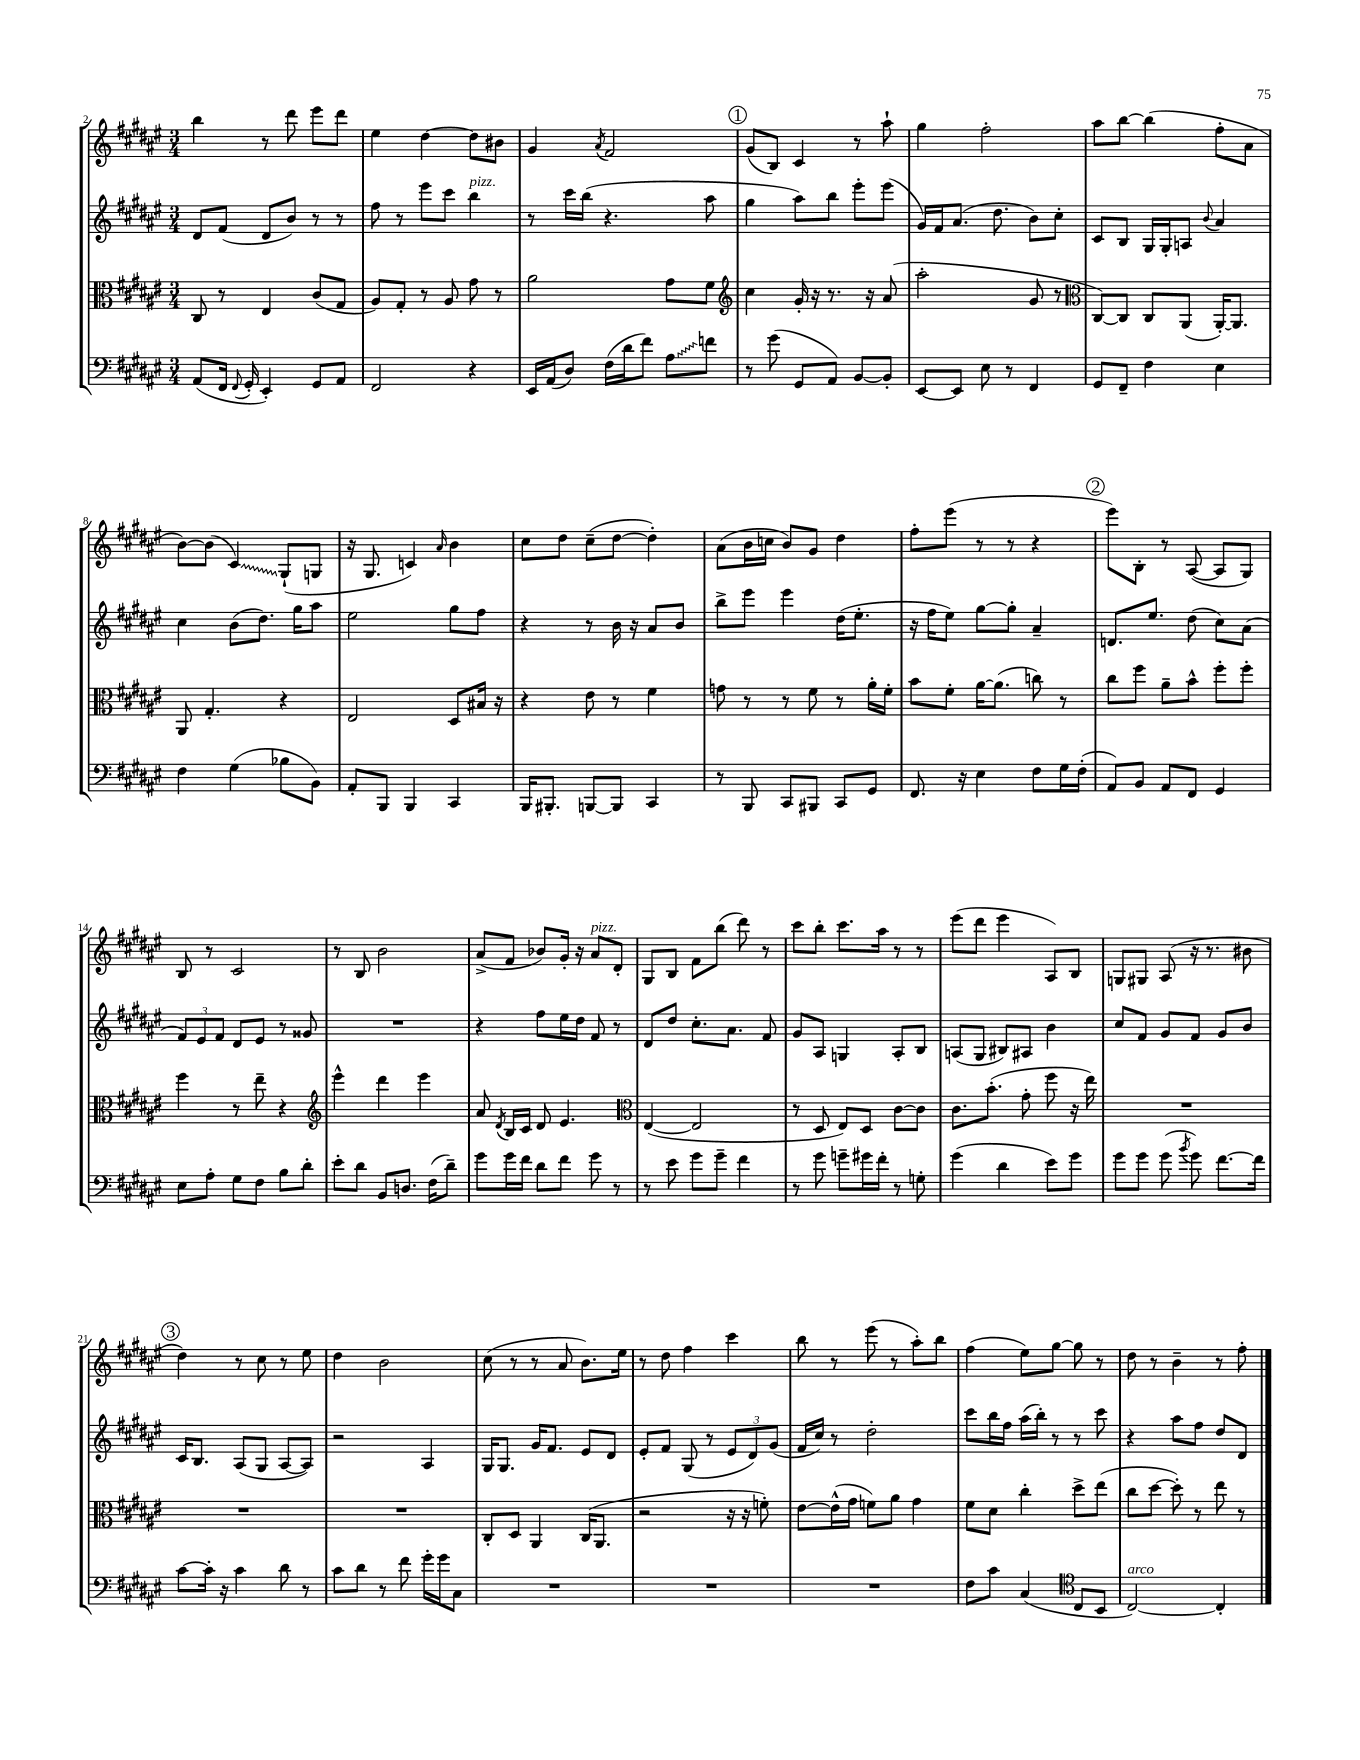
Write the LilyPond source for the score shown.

<<
\new StaffGroup <<
\new Staff = "s0" {
    \clef treble \key fis \major \numericTimeSignature \time 3/4
    \autoBeamOff b''4 r8 dis'''8 eis'''8[ dis'''8] |
    eis''4 dis''4~ dis''8[ bis'8] |
    gis'4 \acciaccatura { ais'8 } fis'2 |
    \mark \markup { \circle "1" } gis'8[( b8]) cis'4 r8 ais''8-! |
    gis''4 fis''2-. |
    ais''8[ b''8]~ b''4( fis''8[-. ais'8] |
    b'8[~) b'8]( \once \override Glissando.style = #'zigzag cis'4\glissando) gis8[-!( g8] |
    r16 gis8. c'4) \grace { ais'16 } b'4 |
    cis''8[ dis''8] cis''8[--( dis''8]~ dis''4-.) |
    ais'8[( b'16 c''16] b'8[) gis'8] dis''4 |
    fis''8[-. eis'''8]( r8 r8 r4 |
    \mark \markup { \circle "2" } eis'''8[) b8]-. r8 ais8~( ais8[ gis8]) |
    b8 r8 cis'2 |
    r8 b8 b'2 |
    ais'8[->( fis'8] bes'8[) gis'16]-. r16 ais'8[^\markup { \italic "pizz." } dis'8]-. |
    gis8[ b8] fis'8[ b''8]( dis'''8) r8 |
    cis'''8[ b''8]-. cis'''8.[ ais''16] r8 r8 |
    eis'''8[( dis'''8] eis'''4 ais8[) b8] |
    g8[ gis8] ais8( r16 r8. bis'8 |
    \mark \markup { \circle "3" } dis''4) r8 cis''8 r8 eis''8 |
    dis''4 b'2 |
    cis''8( r8 r8 ais'8 b'8.[) eis''16] |
    r8 dis''8 fis''4 cis'''4 |
    b''8 r8 eis'''8( r8 ais''8[-.) b''8] |
    fis''4( eis''8[) gis''8]~ gis''8 r8 |
    dis''8 r8 b'4-- r8 fis''8-. \bar "|." |
}
\new Staff = "s1" {
    \clef treble \key fis \major \numericTimeSignature \time 3/4
    \autoBeamOff dis'8[ fis'8]( dis'8[ b'8]) r8 r8 |
    fis''8 r8 eis'''8[ cis'''8] b''4^\markup { \italic "pizz." } |
    r8 cis'''16[ b''16]( r4. ais''8 |
    \mark \markup { \circle "1" } gis''4 ais''8[) b''8] eis'''8[-. eis'''8]( |
    gis'16[) fis'16 ais'8.]( dis''8. b'8[) cis''8]-. |
    cis'8[ b8] gis16[ gis16-. a8] \appoggiatura { b'8 } ais'4 |
    cis''4 b'8[( dis''8.]) gis''16[ ais''8] |
    eis''2 gis''8[ fis''8] |
    r4 r8 b'16 r16 ais'8[ b'8] |
    b''8[-> eis'''8] eis'''4 dis''16[( eis''8.]-. |
    r16 fis''16[ eis''8]) gis''8[~ gis''8]-. ais'4-- |
    \mark \markup { \circle "2" } d'8.[ eis''8.] dis''8( cis''8[) ais'8]( |
    \tuplet 3/2 { fis'8[) eis'8 fis'8] } dis'8[ eis'8] r8 gisis'8 |
    R2. |
    r4 fis''8[ eis''16 dis''16] fis'8 r8 |
    dis'8[ dis''8] cis''8.[-. ais'8.] fis'8 |
    gis'8[ ais8] g4 ais8[-. b8] |
    a8[( gis8] bis8[) ais8] b'4 |
    cis''8[ fis'8] gis'8[ fis'8] gis'8[ b'8] |
    \mark \markup { \circle "3" } cis'16[ b8.] ais8[( gis8] ais8[~ ais8]) |
    r2 ais4 |
    gis16[ gis8.] gis'16[ fis'8.] eis'8[ dis'8] |
    eis'8[-. fis'8] gis8( r8 \tuplet 3/2 { eis'8[ dis'8) gis'8]( } |
    fis'16[ cis''16]) r8 dis''2-. |
    cis'''8[ b''16 fis''16] ais''16[( b''16]-.) r8 r8 cis'''8 |
    r4 ais''8[ fis''8] dis''8[ dis'8] \bar "|." |
}
\new Staff = "s2" {
    \clef alto \key fis \major \numericTimeSignature \time 3/4
    \autoBeamOff cis8 r8 eis4 cis'8[( gis8] |
    ais8[) gis8]-. r8 ais8 gis'8 r8 |
    ais'2 gis'8[ fis'8] |
    \mark \markup { \circle "1" } \clef treble cis''4 gis'16-. r16 r8. r16 ais'8( |
    ais''2-. gis'8 r8 |
    \clef alto cis8[~) cis8] cis8[ ais,8]( ais,16[~-.) ais,8.] |
    ais,8 gis4.-. r4 |
    eis2 dis8[ bis16] r16 |
    r4 eis'8 r8 fis'4 |
    g'8 r8 r8 fis'8 r8 ais'16[-. fis'16]-. |
    b'8[ fis'8]-. ais'16[~ ais'8.]( c''8) r8 |
    \mark \markup { \circle "2" } cis''8[ fis''8] ais'8[-- b'8]-^ fis''8[-. fis''8]-. |
    fis''4 r8 eis''8-- r4 |
    \clef treble eis'''4-^ dis'''4 eis'''4 |
    ais'8 \acciaccatura { dis'8 } b16[ cis'16] dis'8 eis'4. |
    \clef alto eis4~( eis2 |
    r8 dis8 eis8[) dis8] cis'8[~ cis'8] |
    cis'8.[ b'8.]-.( gis'8-. fis''8 r16 eis''16) |
    R2. |
    \mark \markup { \circle "3" } R2. |
    R2. |
    cis8[-. dis8] ais,4 cis16[( ais,8.] |
    r2 r16 r16 f'8-.) |
    eis'8[~ eis'16-^( gis'16] f'8[) ais'8] gis'4 |
    fis'8[ dis'8] cis''4-. dis''8[-> eis''8]( |
    cis''8[ dis''8]~ dis''8-.) r8 eis''8 r8 \bar "|." |
}
\new Staff = "s3" {
    \clef bass \key fis \major \numericTimeSignature \time 3/4
    \autoBeamOff ais,8[( fis,16] \appoggiatura { fis,8 } gis,16-. eis,4-.) gis,8[ ais,8] |
    fis,2 r4 |
    eis,16[ ais,16( dis8]) fis16[( dis'16 fis'8]) \once \override Glissando.style = #'zigzag ais8[\glissando f'8] |
    \mark \markup { \circle "1" } r8 gis'8( gis,8[ ais,8]) b,8[~ b,8]-. |
    eis,8[~ eis,8] eis8 r8 fis,4 |
    gis,8[ fis,8]-- fis4 eis4 |
    fis4 gis4( bes8[ b,8]) |
    ais,8[-. b,,8] b,,4 cis,4 |
    b,,16[ bis,,8.]-. b,,8[~ b,,8] cis,4 |
    r8 b,,8 cis,8[ bis,,8] cis,8[ gis,8] |
    fis,8. r16 eis4 fis8[ gis16 fis16]-.( |
    \mark \markup { \circle "2" } ais,8[) b,8] ais,8[ fis,8] gis,4 |
    eis8[ ais8]-. gis8[ fis8] b8[ dis'8]-. |
    eis'8[-. dis'8] b,8[ d8.] fis16[( dis'8]--) |
    gis'8[ gis'16 fis'16] dis'8[ fis'8] gis'8 r8 |
    r8 eis'8 gis'8[ gis'8]-- fis'4 |
    r8 gis'8 g'8[-- gis'16 fis'16]-. r8 g8-. |
    gis'4( dis'4 eis'8[) gis'8] |
    gis'8[ gis'8] gis'8( \acciaccatura { b'8 } gis'8) fis'8.[~ fis'16] |
    \mark \markup { \circle "3" } cis'8[~ cis'16]-. r16 cis'4 dis'8 r8 |
    cis'8[ dis'8] r8 fis'8 gis'16[-. gis'16 cis8] |
    R2. |
    R2. |
    R2. |
    fis8[ cis'8] cis4( \clef tenor cis8[ b,8] |
    cis2~^\markup { \italic "arco" }) cis4-. \bar "|." |
}
>>
>>
\layout { \context { \Score currentBarNumber = #2 } }
